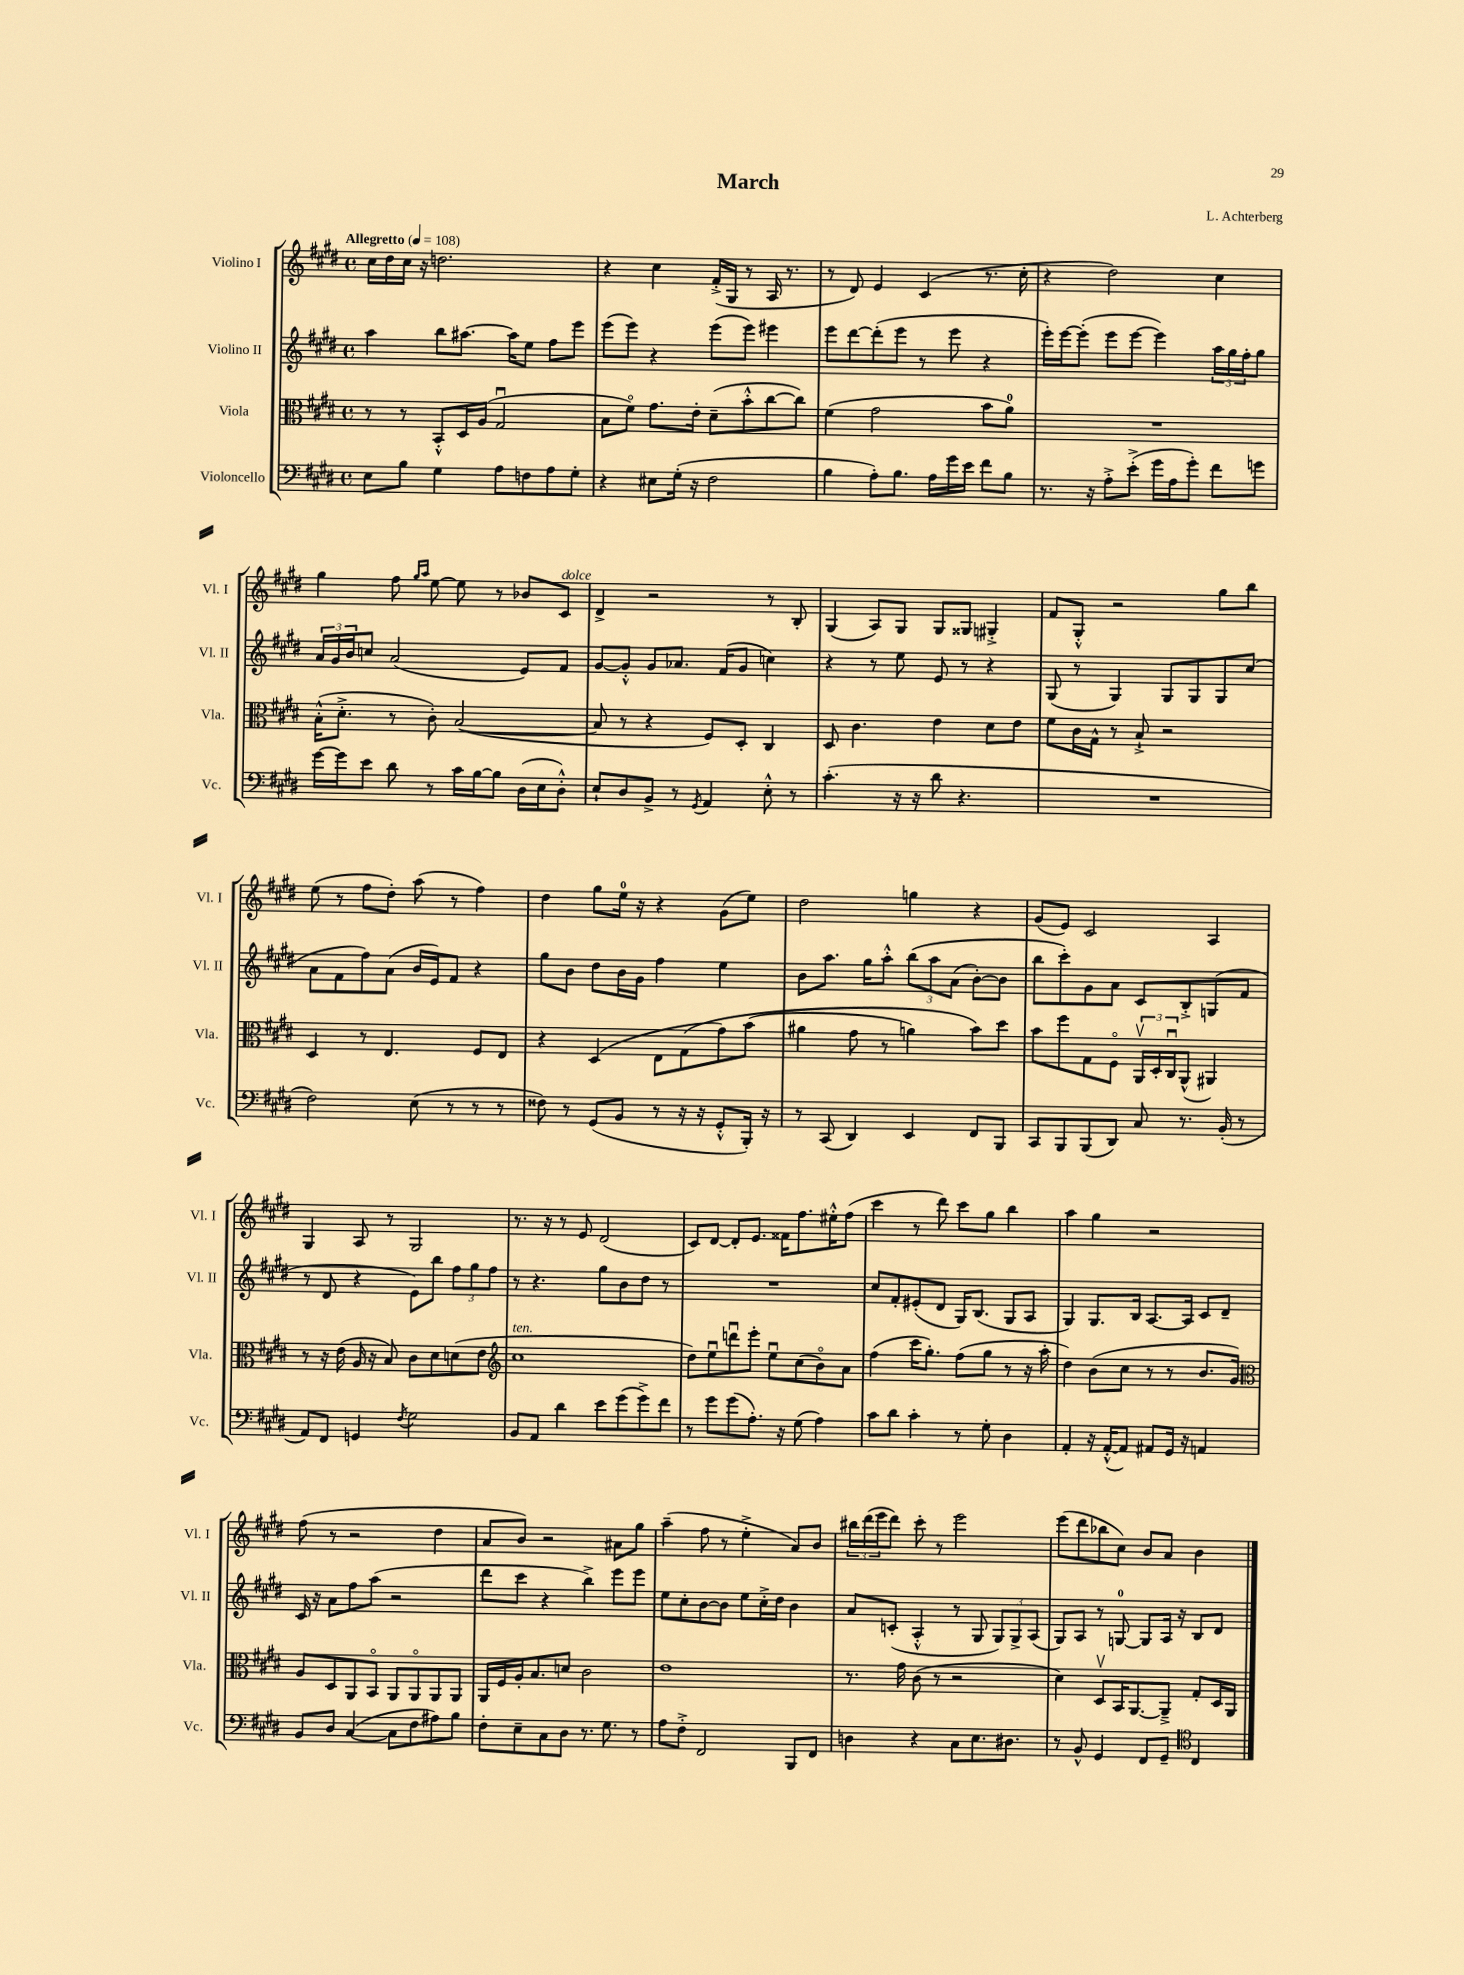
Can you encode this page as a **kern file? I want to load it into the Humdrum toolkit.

**kern	**kern	**kern	**kern
*part4	*part3	*part2	*part1
*staff4	*staff3	*staff2	*staff1
*I"Violoncello	*I"Viola	*I"Violino II	*I"Violino I
*I'Vc.	*I'Vla.	*I'Vl. II	*I'Vl. I
*clefF4	*clefC3	*clefG2	*clefG2
*k[f#c#g#d#]	*k[f#c#g#d#]	*k[f#c#g#d#]	*k[f#c#g#d#]
*M4/4	*M4/4	*M4/4	*M4/4
*met(c)	*met(c)	*met(c)	*met(c)
*MM108	*MM108	*MM108	*MM108
=1	=1	=1	=1
!	!	!	!LO:TX:a:B:t=Allegretto
8E\L	8r	4aa\	16cc#\LL
.	.	.	16dd#\
8B\J	8r	.	16cc#\JJ
.	.	.	16r
4G#\	8BB'^^/L	8bb\L	2.ddn\
.	16D#/L	[8.aa#X\J	.
.	(16A/JJ	.	.
8A\L	2G#u/	.	.
.	.	16aa#\KL]	.
8Fn\	.	8ee\J	.
8A\	.	8ff#\L	.
8G#'\J	.	8eee\J	.
=2	=2	=2	=2
4r	8B\L	(8eee\L	4r
.	8f#\J)	8eee\J)	.
8E#X\L	8.g#\L	4r	4cc#\
(16G#'\Jk	.	.	.
16r	16e'\Jk	.	.
2F#\	(8d#~\L	(8eee\L	(16f#'^/LL
.	.	.	16G#/JJ
.	8b'^^\	8eee\J)	8r
.	[8cc#\	4eee#X\	16A/
.	.	.	8.r
.	8cc#\J])	.	.
=3	=3	=3	=3
4B\	(4f#\	8eee\L	8r
.	.	[8ddd#\	8d#/)
8A'\L)	2g#\	(8ddd#'\]	4e/
8.B\J	.	8eee\J	.
.	.	8r	(4c#/
16A\LL	.	.	.
16g#\	.	8eee\	.
16e\JJ	.	.	.
8f#\L	8b\L	4r	8.r
8B\J	8a\J)	.	.
.	.	.	16cc#'\
=4	=4	=4	=4
8.r	1r	16eee'\LL)	4r
.	.	[16eee\J	.
.	.	(8eee'\J]	.
16r	.	.	.
8A'^\L	.	8eee\L	2dd#\)
(8e'^\J	.	[8eee\J	.
16g#\LL	.	4eee\])	.
16A\J	.	.	.
8g#'\J)	.	.	.
8f#\L	.	24aa\LL	4cc#\
.	.	24gg#\	.
.	.	24ff#'\J	.
8gn\J	.	8gg#\J	.
!!LO:LB:g=z
=5	=5	=5	=5
[16g#\LL	(16B'^^\KL	24a/LL	4gg#\
.	.	24g#/	.
16g#\J]	8.d#'^\J	.	.
.	.	24b/J	.
8e\J	.	8ccn/J	.
8d#\	8r	(2a/	8ff#\
.	.	.	16qqgg#/LL
.	.	.	16qqaa/JJ
8r	8c#'\)	.	[8ee\
16c#\LL	([2B/	.	8ee\]
[16B\J	.	.	.
8B\J]	.	.	8r
(16D#\LL	.	8e/L)	8b-X/L
16E\J	.	.	.
!	!	!	!LO:TX:a:i:t=dolce
8D#'^^\J)	.	8f#/J	8c#/J
=6	=6	=6	=6
8E`/L	8B/]	[8g#/L	4d#^/
8D#/	8r	8g#'^^/J]	.
8BB^/J	4r	8g#/L	2r
8r	.	8.a-X/J	.
8qGG#/	.	.	.
4AA/	8F#/L)	.	.
.	.	(16f#/KL	.
.	8D#'/J	8g#/J	.
8E'^^\	4C#/	4ccn\)	8r
8r	.	.	8B'/
=7	=7	=7	=7
(4.c#'\	8D#/	4r	(4G#/
.	4.c#\	.	.
.	.	8r	8A/L)
16r	.	8ee\	8G#/J
16r	.	.	.
8d#\	4e\	8e/	8G#/L
4.r	.	8r	8G##X/J
.	8d#\L	4r	4G#X'^/
.	8e\J	.	.
=8	=8	=8	=8
1r	8f#\L	(8G#/	8f#/L
.	16c#\L	8r	8G#'^^/J
.	16G#^^\JJ	.	.
.	8r	4G#/)	2r
.	8B`^/	.	.
.	2r	8G#/L	.
.	.	8G#/	.
.	.	8G#/	8gg#\L
.	.	(8cc#/J	8bb\J
!!LO:LB:g=z
=9	=9	=9	=9
2F#\)	4D#/	8a\L	(8ee\
.	.	8f#\	8r
.	8r	8ff#\)	8ff#\L
.	4.E/	(8a\J	8dd#'\J)
(8E\	.	16b/LL	(8aa\
.	.	16e/J)	.
8r	.	8f#/J	8r
8r	8F#/L	4r	4ff#\)
8r	8E/J	.	.
=10	=10	=10	=10
8F##X\)	4r	8gg#\L	4dd#\
8r	.	8b\J	.
(8GG#/L	(4D#/	8dd#\L	8gg#\L
8BB/J	.	16b\L	16ee\Jk
.	.	16g#\JJ	16r
8r	8E\L	4ff#\	4r
16r	(8G#\	.	.
16r	.	.	.
8GG#'^^/L	8g#\)	4ee\	(8g#\L
16BBB'/Jk)	(8b\J	.	8ee\J)
16r	.	.	.
=11	=11	=11	=11
8r	4a#X\	8b\L	2dd#\
(8CC#/	.	8.aa\J	.
4DD#/)	8g#\	.	.
.	.	16gg#\KL	.
.	8r	8aa'^^\J	.
4EE/	4an\)	(12bb\L	4ggn\
.	.	12aa\	.
.	.	(12a\J	.
8FF#/L	8b\L)	[8b'\L)	4r
8BBB/J	8dd#\J	8b\J]	.
=12	=12	=12	=12
8CC#/L	8b\L	8bb\L	(8g#/L
8BBB/	8ff#\	8ccc#'\)	8e/J)
(8BBB/	8G#\	8g#\	2c#/
8DD#/J)	8F#\J	8a\J	.
8C#/	24AAv/LL	8c#/L	.
.	24D#'/	.	.
.	24C#u/J	.	.
8.r	(8AA^^/J	8B'^/	.
.	4AA#X/)	(8Gn/	4A/
(16BB'/	.	.	.
8r	.	8f#/J	.
!!LO:LB:g=z
=13	=13	=13	=13
8AA/L)	8r	8r	4G#/
8FF#/J	16r	8d#/	.
.	(16e\	.	.
4GGn/	16A/	4r	8A/
.	16r	.	.
.	8B/)	.	8r
8qF#/	.	.	.
2G#\	8c#\L	8e\L)	2G#/
.	8d#\	8bb\J	.
.	(8dn\	12ff#\L	.
.	.	12gg#\	.
.	8e\J	.	.
.	.	12ff#\J	.
=14	=14	=14	=14
*	*clefG2	*	*
!	!LO:TX:a:i:t=ten.	!	!
8BB/L	1cc#	8r	8.r
8AA/J	.	4.r	.
.	.	.	16r
4d#\	.	.	8r
.	.	.	8e/
8e\L	.	8gg#\L	(2d#/
(8g#\	.	8b\	.
8g#^\)	.	8dd#\J	.
8f#\J	.	8r	.
=15	=15	=15	=15
8r	8dd#\L)	1r	8c#/L)
8g#\L	8eeu\	.	[8d#/J
(8g#\	8dddnu\	.	8d#'/L]
8.A'\J)	8eee'\J	.	8.e/J
.	8eeu\L	.	.
16r	.	.	16f##X\KL
(8G#\	(8cc#\	.	8.ff#\
4A\)	8b\)	.	.
.	.	.	16ee#X'^^\K
.	8a\J	.	(8ff#\J
=16	=16	=16	=16
8c#\L	(4ff#\	8cc#/L	4ccc#\
8d#\J	.	8f#'/	.
4c#'\	16ccc#\KL	(8e#X'/	8r
.	8.gg#'\J)	.	.
.	.	8d#/J	8ddd#\)
8r	(8ff#\L	16G#/KL)	8ccc#\L
.	.	(8.B/J	.
8G#'\	8gg#\J	.	8gg#\J
4D#\	8r	8G#/L	4bb\
.	16r	8A/J	.
.	16aa'\	.	.
=17	=17	=17	=17
4AA'/	4dd#\)	4G#/)	4aa\
16r	(8b\L	8.G#/L	4gg#\
([16AA'^^/KL	.	.	.
8AA/J])	8cc#\J	.	.
.	.	16B/Jk	.
8AA#X/L	8r	[8.A/L	2r
16GG#/Jk	8r	.	.
16r	.	16A/Jk]	.
4AAn/	8.b/L	8c#/L	.
.	.	8d#~/J	.
.	16g#/Jk)	.	.
!!LO:LB:g=z
=18	=18	=18	=18
*	*clefC3	*	*
8BB/L	8A/L	16c#/	(8ff#\
.	.	16r	.
8D#/J	8D#/	8a\L	8r
([4C#/	8AA/	8ff#\	2r
.	8BB/J	(8aa\J	.
8C#\L]	8AA/L	2r	.
8F#\	8AA/	.	.
8A#X\)	8AA/	.	4dd#\
8B\J	8AA/J	.	.
=19	=19	=19	=19
8F#'\L	16AA/LL	8ddd#\L	8a/L
.	16F#/	.	.
8E~\	16A'/J	8ccc#\J	8b/J)
.	8.B/	.	.
8C#\	.	4r	2r
8D#\J	8dn/J	.	.
8.r	2c#\	4bb^\)	.
8.G#\	.	.	.
.	.	8eee\L	8a#X\L
8r	.	8eee\J	8gg#\J
=20	=20	=20	=20
8A\L	1e	8ee\L	(4aa~\
8F#'^\J	.	8cc#'\	.
2FF#/	.	[8b\	8ff#\
.	.	8b\J]	8r
.	.	8ee\L	4ee'^\
.	.	16cc#'^\L	.
.	.	16dd#\JJ	.
8BBB/L	.	4b\	8a/L)
8FF#/J	.	.	8b/J
=21	=21	=21	=21
4Dn\	8.r	8a/L	24bb#X\LL
.	.	.	(24ddd#\
.	.	.	24eee\J
.	.	(8cn'/J	8ddd#\J)
.	16g#\	.	.
4r	(8c#\	4A'^^/	8ccc#'\
.	8r	.	8r
8C#\L	2r	8r	2eee\
8.E\	.	8G#/	.
.	.	12G#/L)	.
8.D#X\J	.	.	.
.	.	12G#^/	.
.	.	(12A/J	.
=22	=22	=22	=22
8r	4d#\)	8G#/L)	(8eee\L
8BB^^/	.	8A/J	8ddd#\
4GG#/	8D#v/L	8r	8bb-X\
.	16BB/K	[8Gn/	8cc#\J)
.	[8.AA/	.	.
8FF#/L	.	8G/L]	8b/L
8GG#~/J	8AA~^/J]	16A/Jk	8a/J
.	.	16r	.
*clefC4	*	*	*
4C#/	8G#'/L	8B/L	4b\
.	16D#/L	8d#/J	.
.	16AA/JJ	.	.
==	==	==	==
*-	*-	*-	*-
